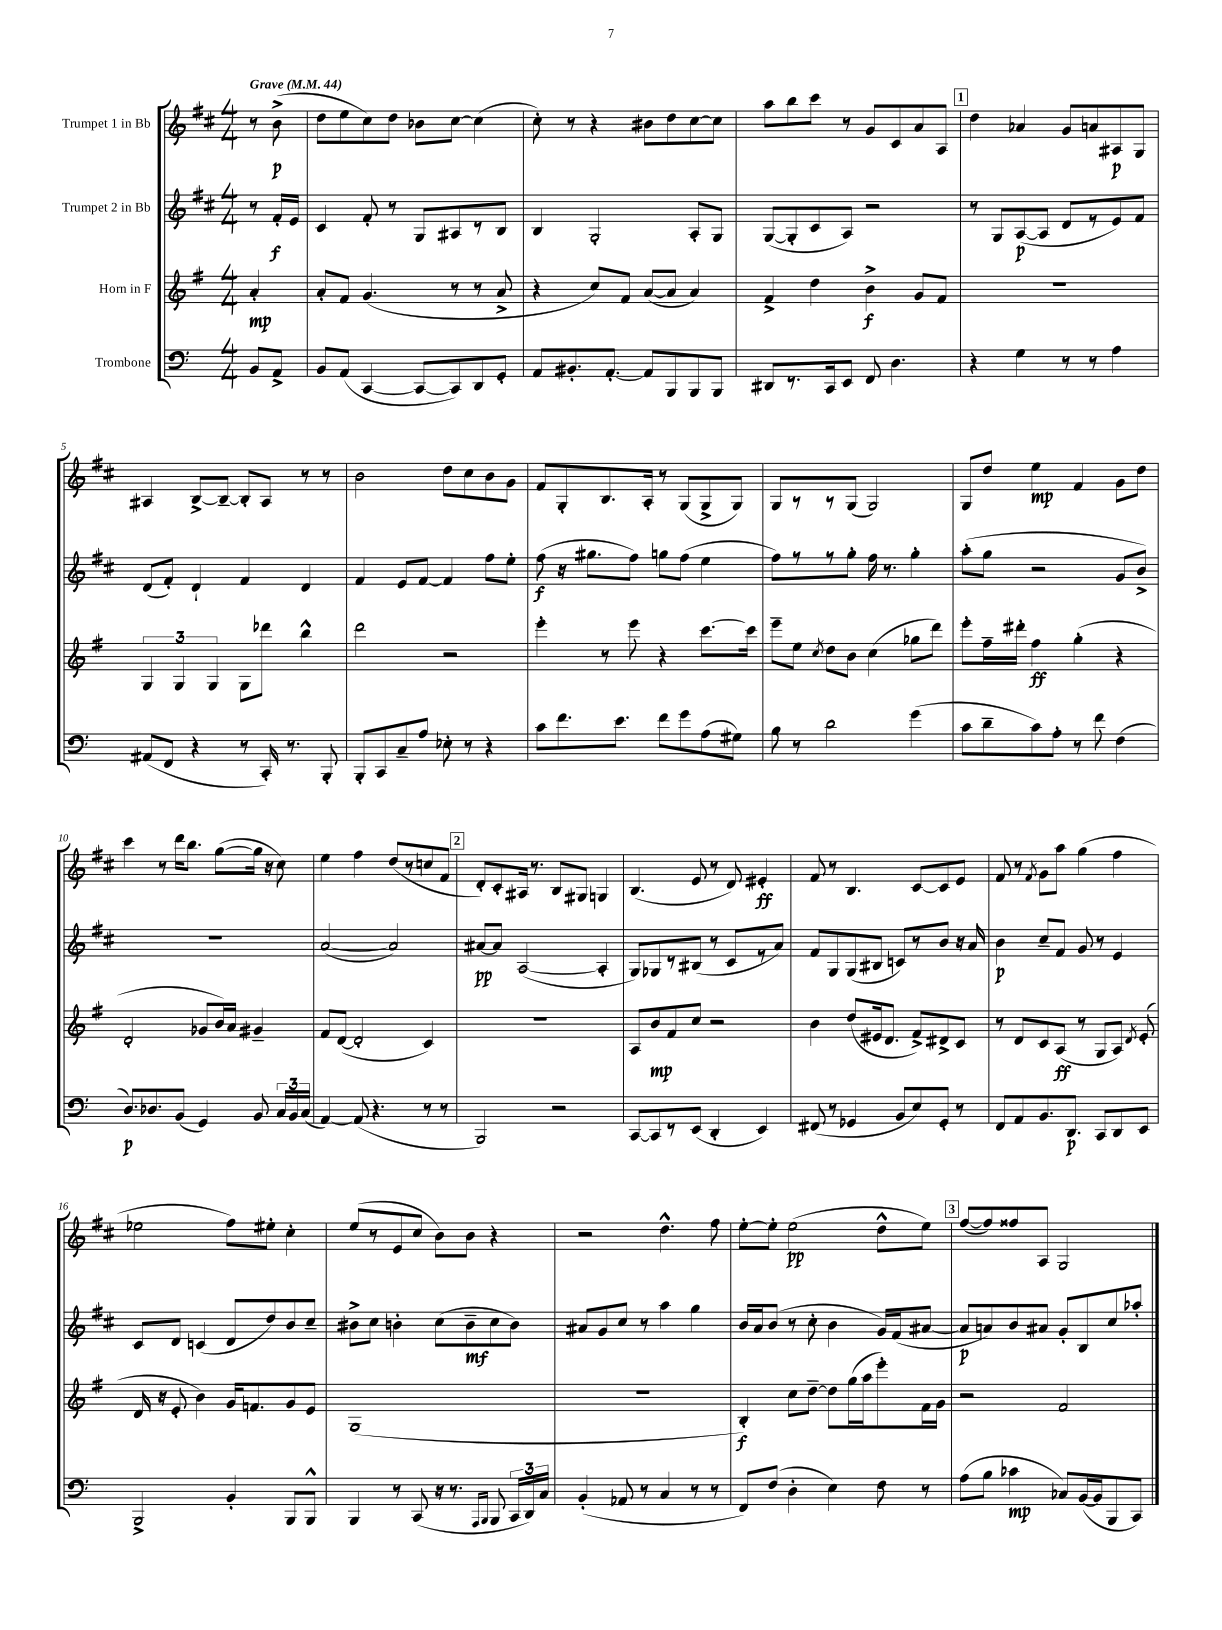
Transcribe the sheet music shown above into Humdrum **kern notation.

**kern	**dynam	**kern	**dynam	**kern	**dynam	**kern	**dynam
*part4	*part4	*part3	*part3	*part2	*part2	*part1	*part1
*staff4	*staff4	*staff3	*staff3	*staff2	*staff2	*staff1	*staff1
*I"Trombone	*	*I"Horn in F	*	*I"Trumpet 2 in Bb	*	*I"Trumpet 1 in Bb	*
*clefF4	*	*clefG2	*	*clefG2	*	*clefG2	*
*k[]	*	*k[f#]	*	*k[f#c#]	*	*k[f#c#]	*
*M4/4	*	*M4/4	*	*M4/4	*	*M4/4	*
*MM44	*	*MM44	*	*MM44	*	*MM44	*
=	=	=	=	=	=	=	=
!	!	!	!	!	!	!LO:TX:a:B:t=Grave	!
8BB/L	.	4a'/	mp	8r	.	8r	.
8AA^/J	.	.	.	16f#'/LL	f	(8b^\	p
.	.	.	.	16e/JJ	.	.	.
=1	=1	=1	=1	=1	=1	=1	=1
8BB/L	.	8a'/L	.	4c#/	.	8dd\L	.
(8AA/J	.	8f#/J	.	.	.	8ee\	.
[4CC/	.	(4.g/	.	8f#'/	.	8cc#\)	.
.	.	.	.	8r	.	8dd\J	.
8CC/L_	.	.	.	8G/L	.	8b-X\L	.
8CC/])	.	8r	.	8A#X/	.	[8cc#\J	.
8DD/	.	8r	.	8r	.	(4cc#\]	.
8GG'/J	.	8a^/	.	8B/J	.	.	.
=2	=2	=2	=2	=2	=2	=2	=2
8AA/L	.	4r	.	4B/	.	8cc#'\)	.
8.BB#X'/	.	.	.	.	.	8r	.
.	.	8cc/L)	.	2G'/	.	4r	.
[8.AA'/J	.	.	.	.	.	.	.
.	.	8f#/J	.	.	.	.	.
8AA/L]	.	([8a/L	.	.	.	8b#X\L	.
8BBB/	.	8a/J]	.	.	.	8dd\	.
8BBB/	.	4a/)	.	8A'/L	.	[8cc#\	.
8BBB/J	.	.	.	8G/J	.	8cc#\J]	.
=3	=3	=3	=3	=3	=3	=3	=3
8DD#X/L	.	4f#^/	.	([8G/L	.	8aa\L	.
8.r	.	.	.	8G'/]	.	8bb\	.
.	.	4dd\	.	8c#/	.	8ccc#\J	.
16CC/k	.	.	.	.	.	.	.
8EE/J	.	.	.	8A/J)	.	8r	.
8FF/	.	4b^\	f	2r	.	8g/L	.
4.D\	.	.	.	.	.	8c#/	.
.	.	8g/L	.	.	.	8a/	.
.	.	8f#/J	.	.	.	8A/J	.
!!LO:REH:place=s1:t=1
=4	=4	=4	=4	=4	=4	=4	=4
4r	.	1r	.	8r	.	4dd\	.
.	.	.	.	8G/L	.	.	.
4G\	.	.	.	([8A/	p	4a-X/	.
.	.	.	.	8A/J]	.	.	.
8r	.	.	.	8d/L	.	8g/L	.
8r	.	.	.	8r	.	8an/	.
4A\	.	.	.	8e/)	.	8A#X/	p
.	.	.	.	8f#/J	.	8G/J	.
!!LO:LB:g=z
=5	=5	=5	=5	=5	=5	=5	=5
(8AA#X/L	.	6G/	.	(8d/L	.	4A#X/	.
8FF/J	.	.	.	8f#'/J)	.	.	.
.	.	6G/	.	.	.	.	.
4r	.	.	.	4d`/	.	[8B^/L	.
.	.	6G/	.	.	.	.	.
.	.	.	.	.	.	8B~/J_	.
8r	.	8G\L	.	4f#/	.	8B'/L]	.
16CC'/)	.	8ddd-X\J	.	.	.	8A#/J	.
8.r	.	.	.	.	.	.	.
.	.	4bb^^\	.	4d/	.	8r	.
8BBB'/	.	.	.	.	.	8r	.
=6	=6	=6	=6	=6	=6	=6	=6
8BBB'/L	.	2ddd\	.	4f#/	.	2b\	.
8CC/	.	.	.	.	.	.	.
8C~/	.	.	.	8e/L	.	.	.
8A/J	.	.	.	[8f#/J	.	.	.
8E-X'\	.	2r	.	4f#/]	.	8dd\L	.
8r	.	.	.	.	.	8cc#\	.
4r	.	.	.	8ff#\L	.	8b\	.
.	.	.	.	8ee'\J	.	8g\J	.
=7	=7	=7	=7	=7	=7	=7	=7
8c\L	.	4eee'\	.	(8ff#\	f	8f#/L	.
8.f\	.	.	.	16r	.	8G'/	.
.	.	.	.	8.gg#X\L	.	.	.
.	.	8r	.	.	.	8.B/	.
8.e\J	.	.	.	.	.	.	.
.	.	8eee\	.	8ff#\J)	.	.	.
.	.	.	.	.	.	16A'/Jk	.
8f\L	.	4r	.	8ggn\L	.	8r	.
8g\	.	.	.	(8ff#\J	.	(8G/L	.
(8A\	.	[8.ccc\L	.	4ee\	.	8G^/	.
8G#X\J)	.	.	.	.	.	8G/J)	.
.	.	16ccc\Jk]	.	.	.	.	.
=8	=8	=8	=8	=8	=8	=8	=8
8B\	.	8eee~\L	.	8ff#\L)	.	8G/L	.
8r	.	8ee\J	.	8r	.	8r	.
.	.	8qcc/	.	.	.	.	.
2d\	.	8dd\L	.	8r	.	8r	.
.	.	8b\J	.	8gg'\J	.	(8G/J	.
.	.	(4cc\	.	16ff#\	.	2G/)	.
.	.	.	.	8.r	.	.	.
(4g\	.	8gg-X\L	.	4gg'\	.	.	.
.	.	8ddd\J)	.	.	.	.	.
=9	=9	=9	=9	=9	=9	=9	=9
8c\L	.	8eee'\L	.	(8aa'\L	.	8G/L	.
8d~\	.	16ff#~\L	.	8gg\J	.	8dd/J	.
.	.	16ddd#X'\JJ	.	.	.	.	.
8c\)	.	4ff#\	ff	2r	.	4ee\	mp
8A'\J	.	.	.	.	.	.	.
8r	.	(4gg'\	.	.	.	4f#/	.
8f\	.	.	.	.	.	.	.
(4F\	.	4r	.	8g/L	.	8g\L	.
.	.	.	.	8b^/J)	.	8dd\J	.
!!LO:LB:g=z
=10	=10	=10	=10	=10	=10	=10	=10
8.D/L)	p	2d'/	.	1r	.	4ccc#\	.
8.D-X/	.	.	.	.	.	.	.
.	.	.	.	.	.	8r	.
(8BB/J	.	.	.	.	.	16ddd\KL	.
.	.	.	.	.	.	8.bb\J	.
4GG/)	.	8g-X/L	.	.	.	.	.
.	.	16b/L)	.	.	.	([8gg\L	.
.	.	16a/JJ	.	.	.	.	.
8BB/	.	4g#X~/	.	.	.	16gg\Jk]	.
.	.	.	.	.	.	16r	.
24C/LL	.	.	.	.	.	8cc#\)	.
24BB/	.	.	.	.	.	.	.
(24C/JJ	.	.	.	.	.	.	.
=11	=11	=11	=11	=11	=11	=11	=11
[4AA/)	.	8f#/L	.	([2a/	.	4ee\	.
.	.	([8d/J	.	.	.	.	.
(8AA/]	.	2d'/]	.	.	.	4ff#\	.
4.r	.	.	.	.	.	.	.
.	.	.	.	2a/])	.	(8dd/L	.
.	.	.	.	.	.	8r	.
8r	.	4c/)	.	.	.	8ccn/	.
8r	.	.	.	.	.	8f#/J	.
!!LO:REH:place=s1:t=2
=12	=12	=12	=12	=12	=12	=12	=12
2BBB/)	.	1r	.	[8a#X/L	pp	8d'/L)	.
.	.	.	.	8a#/J]	.	8c#'/	.
.	.	.	.	([2A/	.	16A#X/Jk	.
.	.	.	.	.	.	8.r	.
2r	.	.	.	.	.	8B/L	.
.	.	.	.	.	.	8G#X/J	.
.	.	.	.	4A'/]	.	4Gn/	.
=13	=13	=13	=13	=13	=13	=13	=13
[8CC/L	.	8A/L	.	8G/L)	.	(4.B/	.
8CC/]	.	8b/	mp	8G-X/	.	.	.
8r	.	8f#/	.	8r	.	.	.
(8EE/J	.	8cc/J	.	(8B#X/J	.	8e/	.
4DD'/	.	2r	.	8r	.	8r	.
.	.	.	.	8c#/L	.	8d/)	.
4EE/)	.	.	.	8r	.	4e#X'/	ff
.	.	.	.	8a/J)	.	.	.
=14	=14	=14	=14	=14	=14	=14	=14
(8FF#X/	.	4b\	.	8f#/L	.	8f#/	.
8r	.	.	.	8G/	.	8r	.
4GG-X/	.	(8dd/L	.	(8G/	.	4.B/	.
.	.	16e#X/k	.	8B#X/J	.	.	.
.	.	8.d/J	.	.	.	.	.
8BB/L	.	.	.	8cn/L)	.	.	.
8E/)	.	8f#^/L)	.	8r	.	[8c#/L	.
8GG-'/J	.	8d#X^/	.	8b/J	.	8c#/]	.
8r	.	8c/J	.	16r	.	8e/J	.
.	.	.	.	16a/	.	.	.
=15	=15	=15	=15	=15	=15	=15	=15
8FF/L	.	8r	.	4b\	p	8f#/	.
8AA/	.	8d/L	.	.	.	8r	.
.	.	.	.	.	.	8qf#/	.
8.BB/	.	8c/	.	8cc#~/L	.	8g\L	.
.	.	(8A/J	ff	8f#/J	.	8aa\J	.
8.DD/J	p	.	.	.	.	.	.
.	.	8r	.	8g/	.	(4gg\	.
8CC/L	.	8G/L	.	8r	.	.	.
8DD/	.	8A/J)	.	4e/	.	4ff#\	.
.	.	8qd/	.	.	.	.	.
8EE/J	.	(8e'/	.	.	.	.	.
!!LO:LB:g=z
=16	=16	=16	=16	=16	=16	=16	=16
2BBB^/	.	16d/	.	8c#/L	.	2ee-X\	.
.	.	16r	.	.	.	.	.
.	.	8e'/	.	8d/J	.	.	.
.	.	4b\)	.	(4cn/	.	.	.
4BB'/	.	16g/KL	.	8d/L	.	8ff#\L)	.
.	.	8.fn/	.	.	.	.	.
.	.	.	.	8dd/)	.	8ee#X'\J	.
8BBB/L	.	8g/	.	8b/	.	4cc#'\	.
8BBB^^/J	.	8e/J	.	8cc#~/J	.	.	.
=17	=17	=17	=17	=17	=17	=17	=17
4BBB/	.	(1G	.	8b#X^\L	.	(8ee/L	.
.	.	.	.	8cc#\J	.	8r	.
8r	.	.	.	4bn'\	.	8e/	.
(8CC/	.	.	.	.	.	8cc#/J	.
16r	.	.	.	(8cc#\L	.	8b\L)	.
8.r	.	.	.	.	.	.	.
.	.	.	.	8b~\	mf	8b\J	.
16qqAAA/LL	.	.	.	.	.	.	.
16qqBBB/JJ	.	.	.	.	.	.	.
8BBB/	.	.	.	8cc#\	.	4r	.
24CC/LL	.	.	.	8b\J)	.	.	.
24DD/)	.	.	.	.	.	.	.
24C/JJ	.	.	.	.	.	.	.
=18	=18	=18	=18	=18	=18	=18	=18
(4BB'/	.	1r	.	8a#X/L	.	2r	.
.	.	.	.	8g/	.	.	.
8AA-X/	.	.	.	8cc#/J	.	.	.
8r	.	.	.	8r	.	.	.
4C/	.	.	.	4aa\	.	4.dd^^\	.
8r	.	.	.	4gg\	.	.	.
8r	.	.	.	.	.	8ff#\	.
=19	=19	=19	=19	=19	=19	=19	=19
8FF/L)	.	4B'/)	f	16b/LL	.	[8ee'\L	.
.	.	.	.	16a/J	.	.	.
(8F/J	.	.	.	(8b/J	.	8ee'\J]	.
4D'\	.	8cc\L	.	8r	.	(2ee\	pp
.	.	[8dd~\J	.	8cc#'\	.	.	.
4E\)	.	8dd\L]	.	4b\	.	.	.
.	.	(16gg\L	.	.	.	.	.
.	.	16aa\J	.	.	.	.	.
8F\	.	8eee'\)	.	16g/LL)	.	8dd^^\L	.
.	.	.	.	(16f#/J	.	.	.
8r	.	16f#\L	.	[8a#X/J	.	8ee\J)	.
.	.	16g\JJ	.	.	.	.	.
!!LO:REH:place=s1:t=3
=20	=20	=20	=20	=20	=20	=20	=20
(8A\L	.	2r	.	8a#/L]	p	([8ff#/L	.
8B\J	.	.	.	8an/)	.	8ff#/])	.
4c-X\	mp	.	.	8b/	.	8ff##X/	.
.	.	.	.	8a#X/J	.	8A/J	.
8C-X/L)	.	2f#/	.	8g'/L	.	2G/	.
([16BB/L	.	.	.	8B/	.	.	.
16BB/J]	.	.	.	.	.	.	.
8BBB/	.	.	.	8cc#/	.	.	.
8CC/J)	.	.	.	8aa-X'/J	.	.	.
==	==	==	==	==	==	==	==
*-	*-	*-	*-	*-	*-	*-	*-
